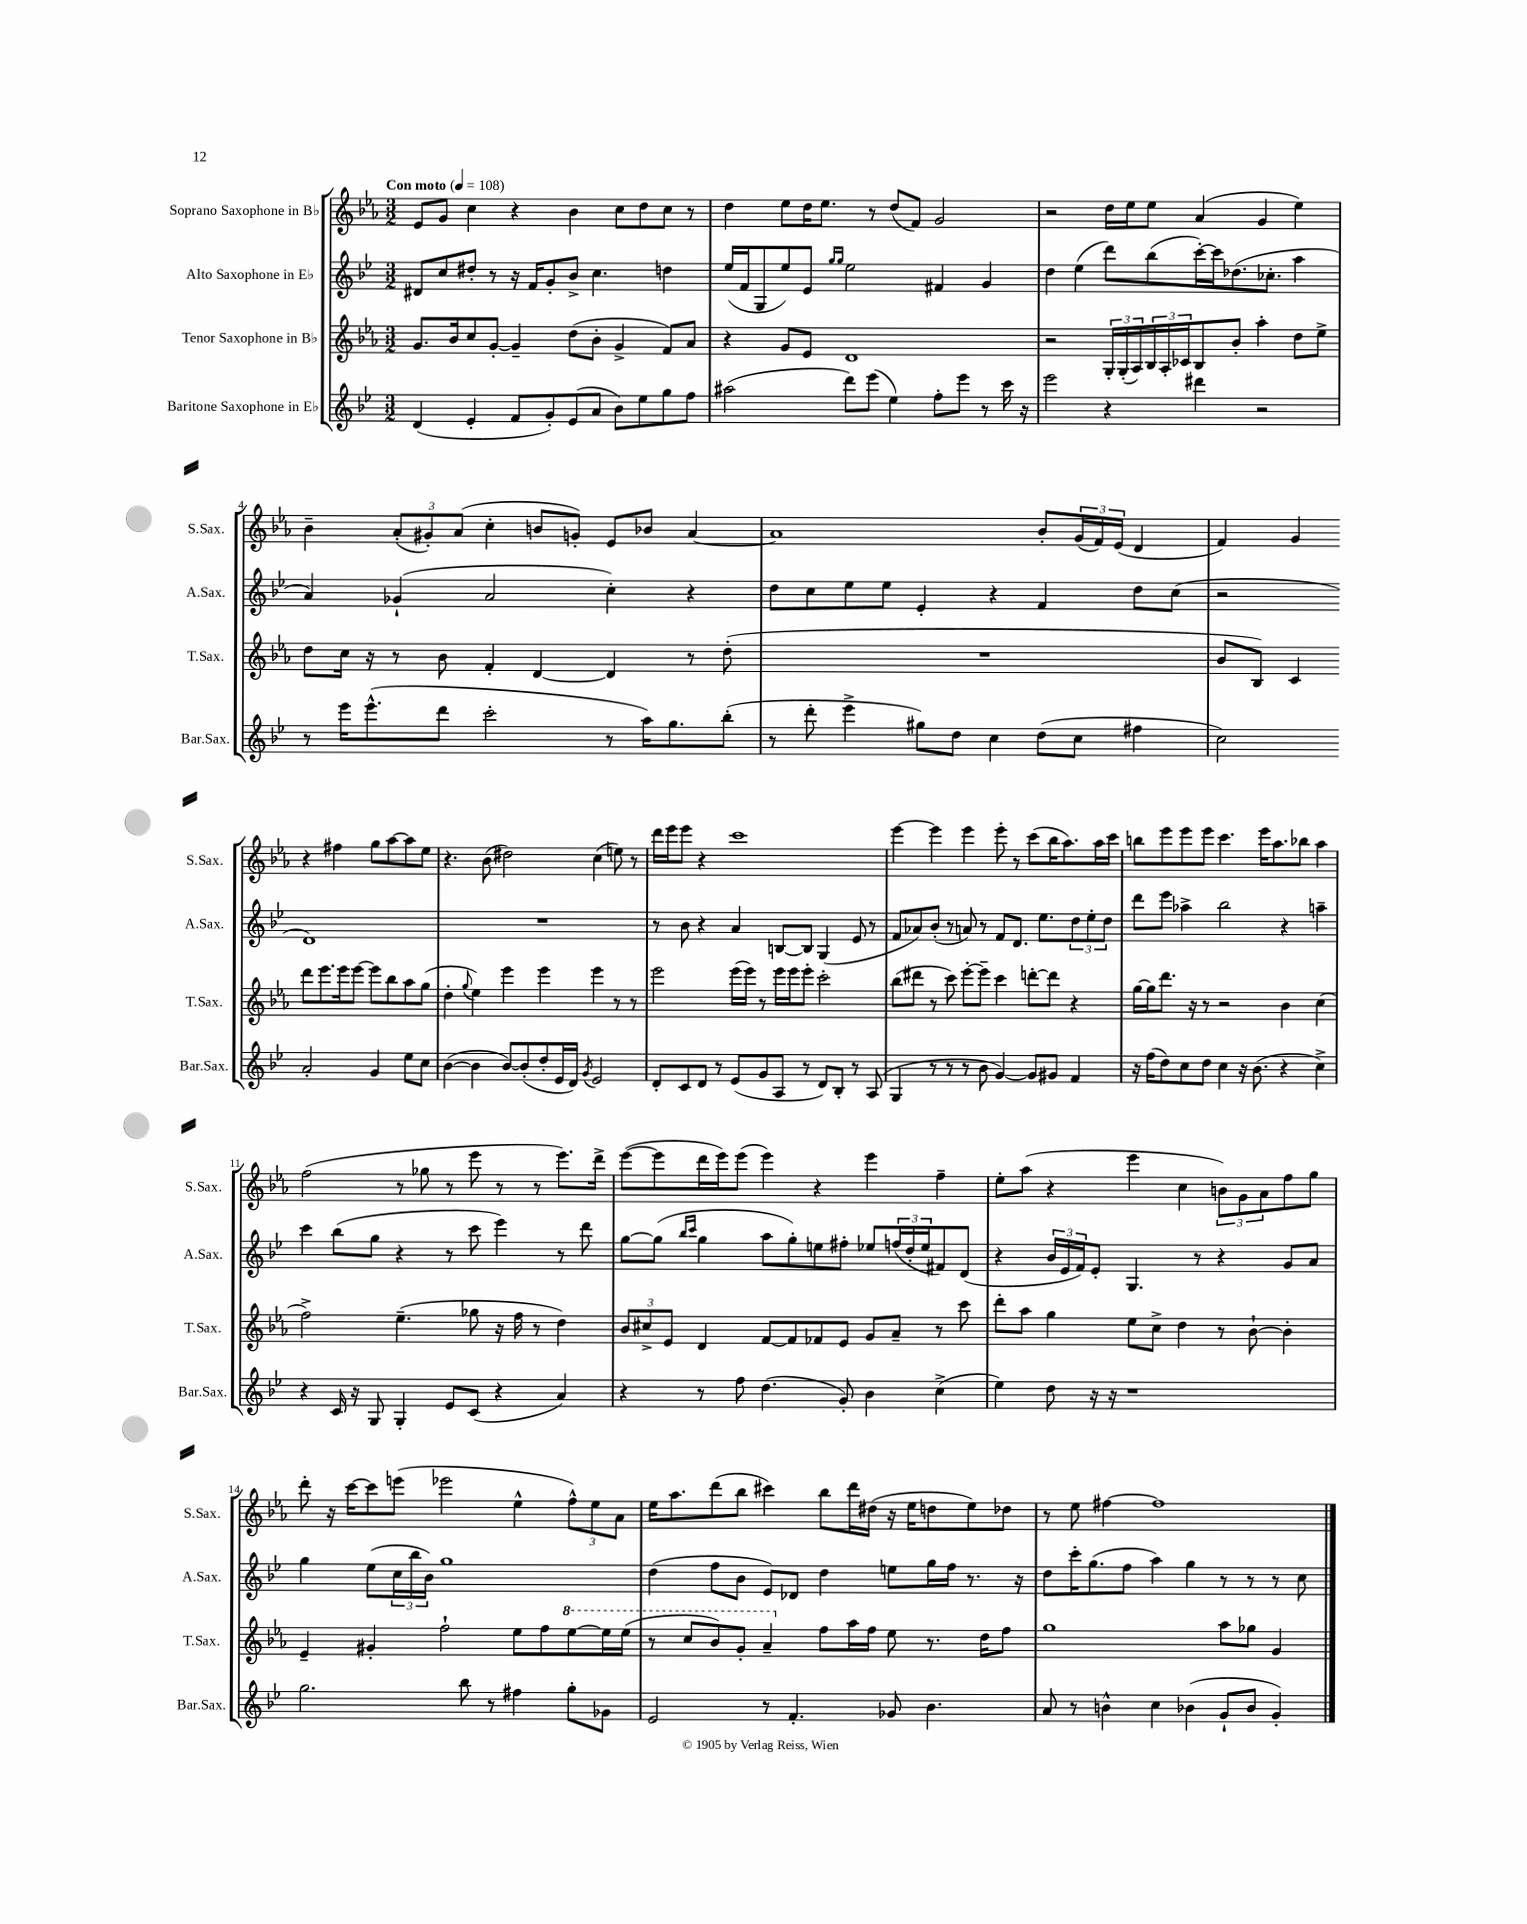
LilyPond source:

<<
\new StaffGroup <<
\new Staff = "s0" \with { instrumentName = "Soprano Saxophone in Bb" shortInstrumentName = "S.Sax." } {
    \clef treble \key ees \major \numericTimeSignature \time 3/2 \tempo "Con moto" 4 = 108
    ees'8 g'8 c''4 r4 bes'4 c''8 d''8 c''8 r8 |
    d''4 ees''8 d''16 ees''8. r8 d''8( f'8) g'2 |
    r2 d''16 ees''16 ees''8 aes'4( g'4 ees''4) |
    bes'4-- \tuplet 3/2 { aes'8-.( gis'8-.) aes'8( } c''4-. b'8 g'8-.) ees'8 bes'8 aes'4~ |
    aes'1 bes'8-. \tuplet 3/2 { g'16( f'16) ees'16( } d'4 |
    f'4) g'4 r4 fis''4 g''8 aes''8~ aes''8 ees''8 |
    r4. bes'8( dis''2) c''4( e''8) r8 |
    d'''16 ees'''16 ees'''8 r4 c'''1 |
    ees'''4~ ees'''4 ees'''4 ees'''8-. r8 c'''8( bes''16 aes''8.) aes''16 c'''16 |
    b''8 ees'''8 ees'''8 ees'''8 c'''4. ees'''16 aes''8. bes''8 aes''4 |
    f''2( r8 ges''8 r8 ees'''8 r8 r8 ees'''8.) d'''16-> |
    ees'''8~( ees'''8 d'''16 ees'''16) ees'''8( ees'''4) r4 ees'''4 f''4-- |
    ees''8-. aes''8( r4 ees'''4 c''4 \tuplet 3/2 { b'8) g'8 aes'8 } f''8 g''8 |
    d'''8-. r16 c'''16~ c'''8 e'''8( ees'''2 ees''4-^ \tuplet 3/2 { f''8-^) ees''8 aes'8 } |
    ees''16 aes''8. d'''8( bes''8 cis'''4) bes''8 d'''16 dis''16( r16 ees''16 d''8 ees''8) des''8 |
    r8 ees''8 fis''4~ fis''1 \bar "|." |
}
\new Staff = "s1" \with { instrumentName = "Alto Saxophone in Eb" shortInstrumentName = "A.Sax." } {
    \clef treble \key bes \major \numericTimeSignature \time 3/2
    dis'8 c''8 dis''8-. r8 r16 f'16 g'8-. bes'8-> c''4. d''4 |
    ees''16( f'16 g8 ees''8) ees'8 \grace { g''16 g''16 } ees''2 fis'4 g'4 |
    d''4 ees''4( d'''8) bes''8( c'''16~-.) c'''16 des''8.( ces''8.-. a''4 |
    a'4) ges'4-!( a'2 c''4-.) r4 |
    d''8 c''8 ees''8 ees''8 ees'4-. r4 f'4 d''8 c''8( |
    r2 d'1) |
    R1. |
    r8 bes'8 r4 a'4 b8~ b8 g4( ees'8 r8 |
    f'8 aes'8) bes'8-.( r8 a'8) r8 f'8 d'8. ees''8. \tuplet 3/2 { d''8 ees''8-. d''8 } |
    d'''8 ees'''8 aes''4-> bes''2 r4 a''4-- |
    c'''4 bes''8( g''8 r4 r8 c'''8 ees'''4) r8 d'''8 |
    g''8~ g''8( \grace { bes''16 c'''16 } g''4 a''8 g''8-.) e''8 fis''8-. ees''8 \tuplet 3/2 { f''16( d''16-. ees''16 } fis'8) d'8( |
    r4 \tuplet 3/2 { bes'16 ees'16 f'16) } ees'8-. g4. r8 r4 g'8 a'8 |
    g''4 ees''8( \tuplet 3/2 { c''16 bes''16 bes'16) } g''1 |
    d''4( f''8 bes'8 ees'8) des'8 d''4 e''8 g''16 f''16 r8. r16 |
    d''8 c'''16-. g''8.( f''8 a''4) g''4 r8 r8 r8 c''8 \bar "|." |
}
\new Staff = "s2" \with { instrumentName = "Tenor Saxophone in Bb" shortInstrumentName = "T.Sax." } {
    \clef treble \key ees \major \numericTimeSignature \time 3/2
    g'8. bes'16 c''8 g'8~-. g'4-- d''8( bes'8-. g'4-> f'8) aes'8 |
    r4 g'8 ees'8 d'1 |
    r2 \tuplet 3/2 { g16-. g16-.( aes16) } \tuplet 3/2 { bes16 aes16-. ces'16 } bes8 bes'8-. aes''4-. d''8 ees''8-> |
    d''8 c''16 r16 r8 bes'8 f'4-. d'4~ d'4 r8 d''8-.( |
    R1. |
    bes'8 bes8) c'4 d'''8 ees'''8. ees'''16 ees'''8~ ees'''8 bes''8 aes''8 g''8( |
    d''4-. \appoggiatura { g''8 } ees''4) ees'''4 ees'''4 ees'''4 r8 r8 |
    ees'''2 ees'''16( ees'''16) r8 ees'''16 ees'''16 ees'''8-. c'''2-. |
    bes''8( dis'''8 r8 c'''8) ees'''8~-. ees'''8-- c'''4 d'''8~-. d'''8 r4 |
    g''16~ g''16 d'''8. r16 r8 r2 bes'4 c''4( |
    f''2->) ees''4.--( ges''8 r16 f''16 r8 d''4) |
    \tuplet 3/2 { bes'8 cis''8-> ees'8 } d'4 f'8~ f'8 fes'8 ees'8 g'8 aes'8-- r8 c'''8 |
    d'''8-. aes''8 g''4 ees''8 c''8-> d''4 r8 bes'8~-! bes'4-. |
    ees'4-- gis'4-. f''2-! ees''8 f''8 \ottava #1 ees'''8~ ees'''16 ees'''16( |
    r8 c'''8 bes''8) g''8-. aes''4-- \ottava #0 f''8 aes''16 f''16 ees''8 r8. d''16 f''8 |
    g''1 aes''8 ges''8 g'4 \bar "|." |
}
\new Staff = "s3" \with { instrumentName = "Baritone Saxophone in Eb" shortInstrumentName = "Bar.Sax." } {
    \clef treble \key bes \major \numericTimeSignature \time 3/2
    d'4( ees'4-. f'8 g'8-.) ees'8( a'8 bes'8) ees''8 g''8 f''8 |
    ais''2( d'''8) ees'''8( ees''4) f''8-. ees'''8 r8 c'''16 r16 |
    ees'''2 r4 dis'''4 r2 |
    r8 ees'''16 ees'''8.-^( d'''8 c'''2-. r8 a''16) g''8. bes''8-.( |
    r8 d'''8-. ees'''4-> gis''8) d''8 c''4 d''8( c''8 fis''4 |
    c''2) a'2-. g'4 ees''8 c''8 |
    bes'4~( bes'4 bes'8~) bes'8-.( d''8-. ees'16 d'16) \acciaccatura { g'8 } ees'2 |
    d'8-. c'8 d'8 r8 ees'8( g'8 a8 r8 d'8) bes8-. r8 a8( |
    g4 r8 r8 r8 bes'8 g'4~) g'8 gis'8 f'4 |
    r16 f''16( d''8) c''8 d''8 c''4 r16 bes'8.( r4 c''4->) |
    r4 c'16 r16 g8 g4-. ees'8 c'8( r4 a'4) |
    r4 r8 f''8 d''4.( g'8-.) bes'4 c''4->( |
    ees''4) d''8 r16 r16 r1 |
    g''2. bes''8 r8 fis''4 g''8-. ges'8 |
    ees'2 r8 f'4.-. ges'8 bes'4. |
    a'8 r8 b'4-^ c''4 bes'4( g'8-! bes'8 g'4-.) \bar "|." |
}
>>
>>
